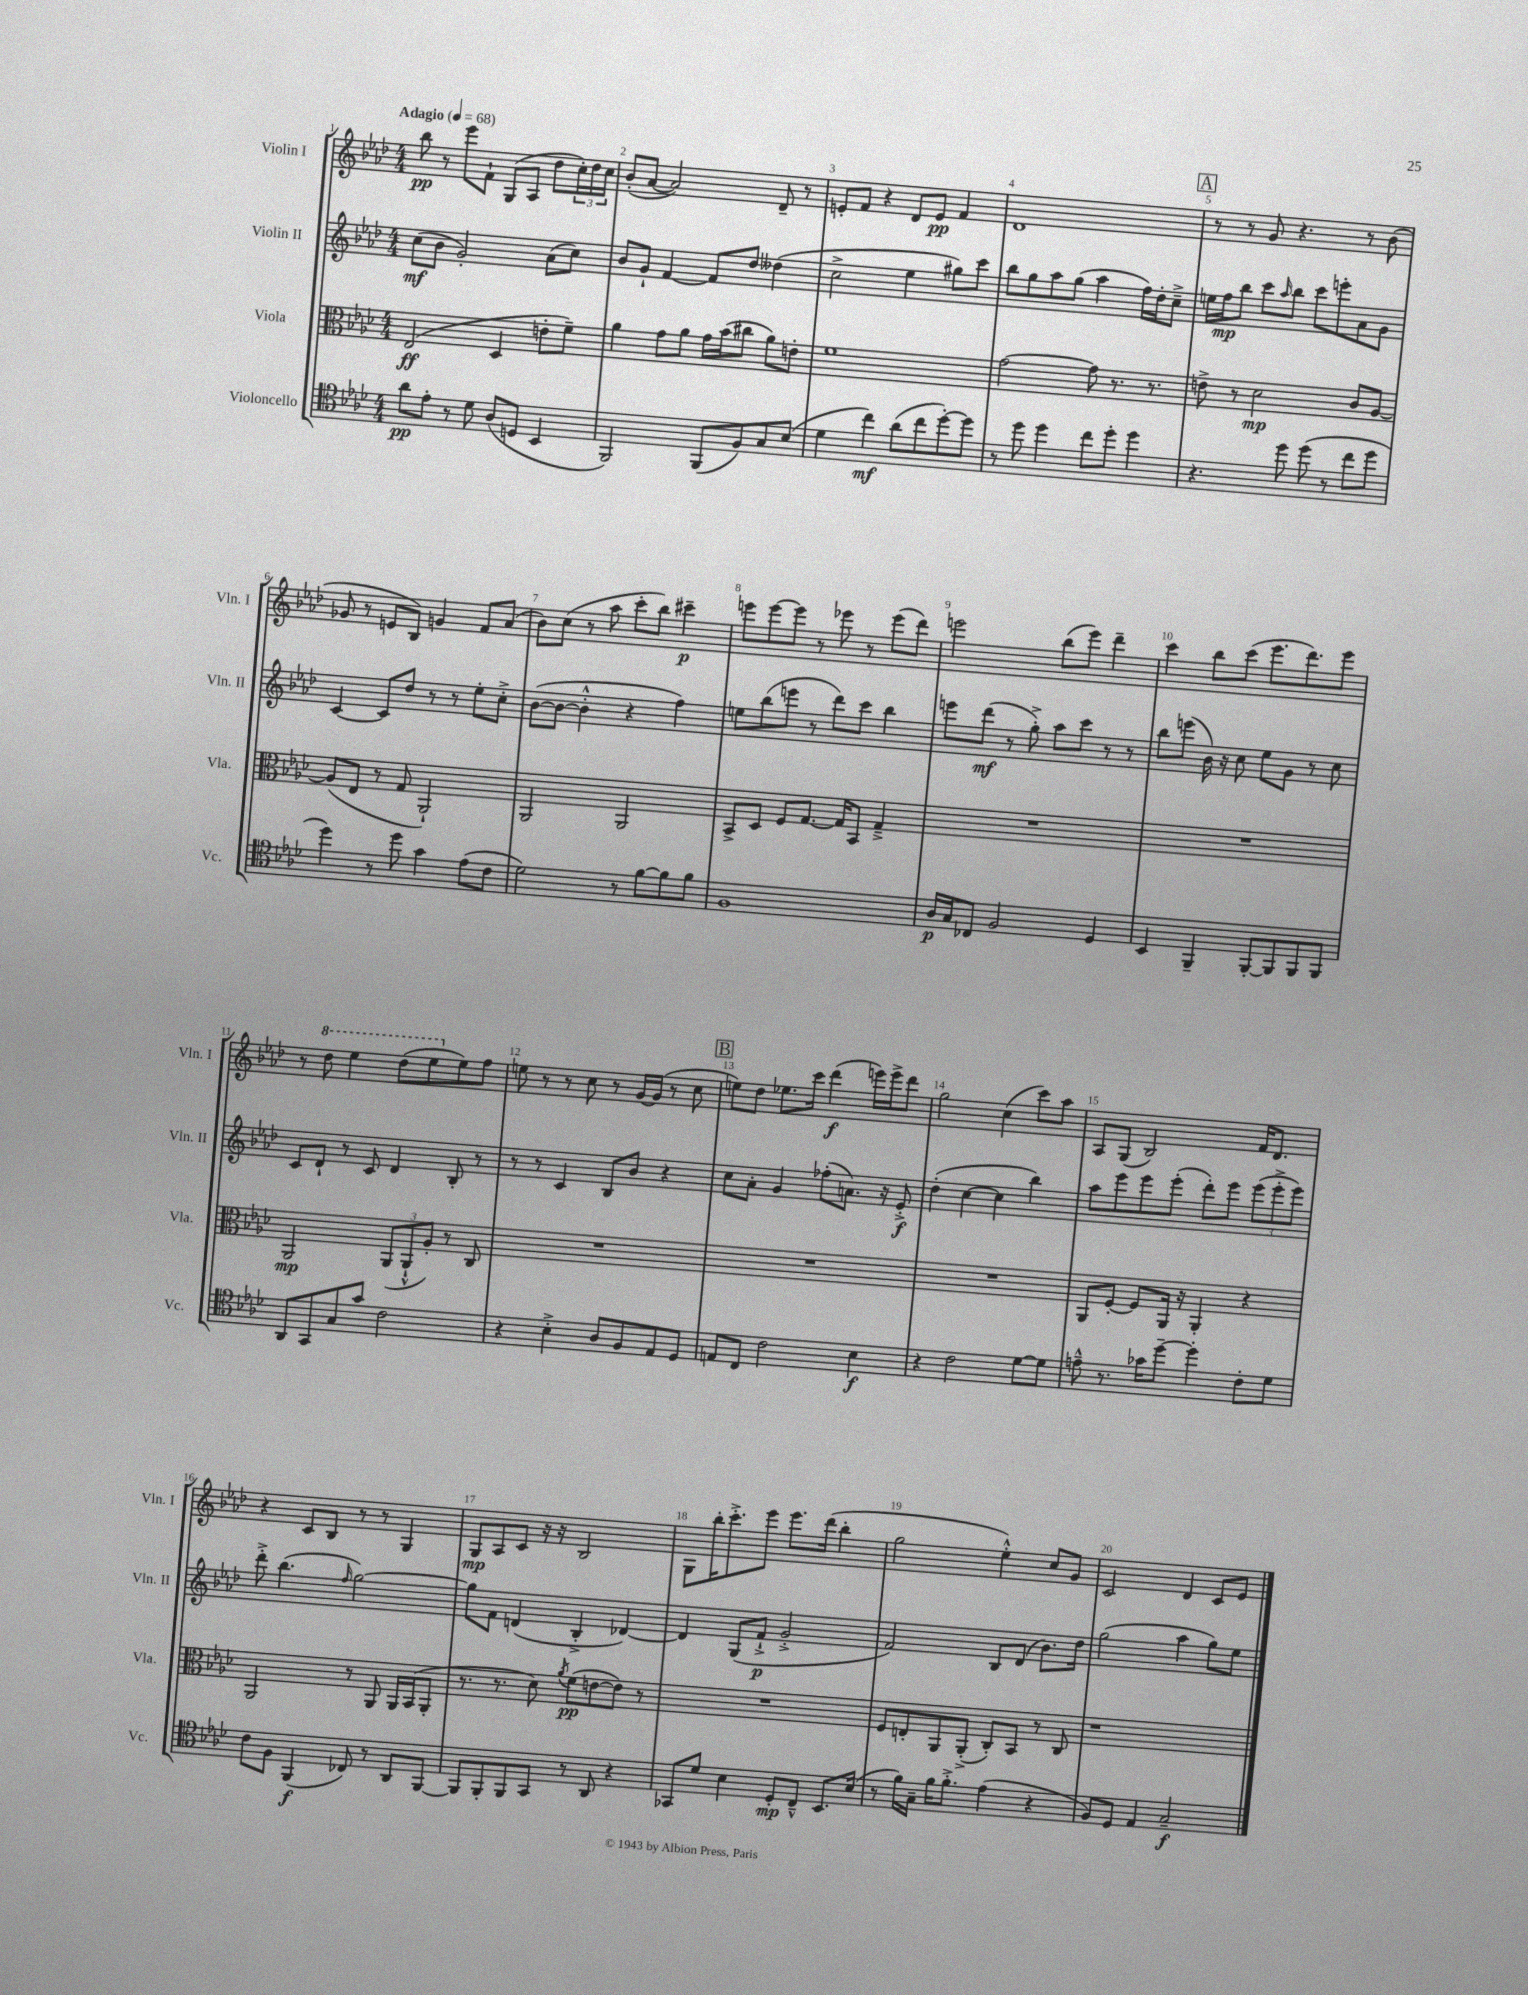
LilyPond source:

<<
\new StaffGroup <<
\new Staff = "s0" \with { instrumentName = "Violin I" shortInstrumentName = "Vln. I" } {
    \clef treble \key aes \major \numericTimeSignature \time 4/4 \tempo "Adagio" 4 = 68
    bes''8\pp r8 ees'''8 f'8-! g8( aes8 des''8 \tuplet 3/2 { c''16-.) des''16 c''16 } |
    bes'8-.( aes'8~ aes'2) des'8-- r8 |
    e'8-. f'8 r4 des'8 e'8\pp f'4 |
    des'1 |
    \mark \markup { \box "A" } r8 r8 g'8 r4. r8 bes'8( |
    ges'8 r8 e'8 bes8) g'4 f'8 aes'8( |
    bes'8) c''8( r8 aes''8 c'''8-. bes''8) cis'''4--\p |
    e'''8 e'''8~ e'''8 r8 ees'''8 r8 ees'''8( des'''8) |
    e'''2 bes''8( e'''8) des'''4-- |
    c'''4 bes''8 c'''8( ees'''8. des'''8.) ees'''8 |
    r8 \ottava #1 des'''8 ees'''4 des'''8( ees'''8 \ottava #0 ees''8) f''8 |
    e''8 r8 r8 c''8 r8 g'16~ g'16( r8 c''8 |
    \mark \markup { \box "B" } e''8) des''8 ees''8. c'''16 des'''4\f( e'''16) e'''16-> des'''8 |
    g''2 c''4( c'''8) aes''8 |
    aes8 g8( bes2) f'16 des'8. |
    r4 c'8 bes8 r8 r8 g4 |
    g8\mp aes8 c'8 r16 r16 bes2 |
    g8 bes''16-. c'''8.-.-> ees'''8 ees'''8. des'''16( bes''4-. |
    g''2 ees''4-.-^) c''8 g'8 |
    c'2 des'4 c'8 ees'8 \bar "|." |
}
\new Staff = "s1" \with { instrumentName = "Violin II" shortInstrumentName = "Vln. II" } {
    \clef treble \key aes \major \numericTimeSignature \time 4/4
    c''8\mf( bes'8 g'2-.) aes'8( c''8) |
    bes'8 g'8-! f'4~ f'8 des''8 deses''4( |
    c''2-> ees''4 gis''8) c'''8 |
    bes''8 g''8 aes''8 g''8( aes''4 f''16) des''16-. c''8---> |
    \mark \markup { \box "A" } e''16 f''16\mp bes''8 c'''8 \grace { aes''16 } bes''8 c'''8 e'''8-. aes'8 g'8 |
    c'4~ c'8 des''8 r8 r8 ees''8-. c''8-.-> |
    bes'8~( bes'8~ bes'4-.-^ r4 f''4) |
    e''8 bes''8( e'''8 r8 des'''8) c'''8 bes''4 |
    e'''8 des'''8\mf( r8 g''8-.->) aes''8 c'''8 r8 r8 |
    bes''8 e'''8( bes'16) r16 c''8 ees''8 g'8 r8 c''8 |
    c'8 des'8-! r8 c'8 des'4 bes8-. r8 |
    r8 r8 c'4 bes8 bes'8 r4 |
    \mark \markup { \box "B" } c''8 aes'8-. g'4 fes''8-.( a'8.) r16 ees'8-.->\f |
    des''4-.( c''4~ c''4 bes''4) |
    aes''8 ees'''8 ees'''8 ees'''8-.( des'''8-.) ees'''8 \tuplet 3/2 { ees'''8( ees'''8-.-> ees'''8) } |
    des'''8-.-> bes''4.( \grace { f''16 } g''2~) |
    g''8 f'8 d'4( bes4-.-> des'4~) |
    des'4 g8( f'8-!->\p g'2-.-> |
    f'2) bes8 des'8( bes'8.) des''16 |
    g''2( aes''4 g''8) ees''8 \bar "|." |
}
\new Staff = "s2" \with { instrumentName = "Viola" shortInstrumentName = "Vla." } {
    \clef alto \key aes \major \numericTimeSignature \time 4/4
    ees2\ff( des4 e'8-. f'8--) |
    aes'4 g'8 aes'8 g'16 bes'16( cis''8 aes'8) e'8-. |
    f'1 |
    g'2~ g'8 r8. r8. |
    \mark \markup { \box "A" } e'8-> r8 des'2\mp c'8 aes8~ |
    aes8( ees8 r8 g8 aes,2-!) |
    aes,2 aes,2 |
    bes,8-> des8 f8 g8.~ g16 bes,8 g4---> |
    R1 |
    R1 |
    aes,2\mp \tuplet 3/2 { aes,8( aes,8-!-^ aes8-.) } r8 c8 |
    R1 |
    \mark \markup { \box "B" } R1 |
    R1 |
    aes,8 f8~-. f8 aes,16 r16 aes,4-. r4 |
    aes,2 r8 aes,8 aes,16 bes,16( aes,8-. |
    r8. r8. des'8) \acciaccatura { aes'8 } f'8\pp( e'8~ e'8) r8 |
    R1 |
    f8 e8-. aes,8 aes,8-.->( c8-.) bes,8 r8 c8 |
    r1 \bar "|." |
}
\new Staff = "s3" \with { instrumentName = "Violoncello" shortInstrumentName = "Vc." } {
    \clef tenor \key aes \major \numericTimeSignature \time 4/4
    aes'8\pp ees'8-. r8 des'8 aes8( d8 bes,4 |
    f,2) f,8( f8) g8 bes8( |
    des'4 c''4\mf) aes'8( c''8 des''8~-.) des''8 |
    r8 des''8 des''4 c''8 des''8-. des''4 |
    \mark \markup { \box "A" } r4. des''8 des''8( r8 c''8 des''8 |
    des''4) r8 des''8 g'4 ees'8( c'8 |
    des'2) r8 f'8~ f'8 f'8 |
    f1 |
    aes16\p g16 ces8 f2 des4 |
    bes,4 f,4-- f,8~-. f,8 f,8 f,8 |
    aes,8 g,8 g8 g'8 c'2 |
    r4 bes4-.-> aes8 f8 ees8 des8 |
    \mark \markup { \box "B" } e8 c8 c'2 bes4\f |
    r4 c'2 des'8~ des'8 |
    e'8---^ r8. ges'16 des''8~-- des''4-. c'8-. des'8 |
    c'8 f8 f,4\f( ces8) r8 aes,8 f,8~ |
    f,8 f,8-. f,8 g,8 r8 aes,8 r4 |
    ges,8 des'8 bes4 des8-.\mp c8---^ bes,8. bes16( |
    r8 f'16) g16-- f'16 f'8.-.-> ees'4( r4 |
    f8) des8 ees4 g2--\f \bar "|." |
}
>>
>>
\layout { \context { \Score \override BarNumber.break-visibility = ##(#f #t #t) barNumberVisibility = #all-bar-numbers-visible } }
